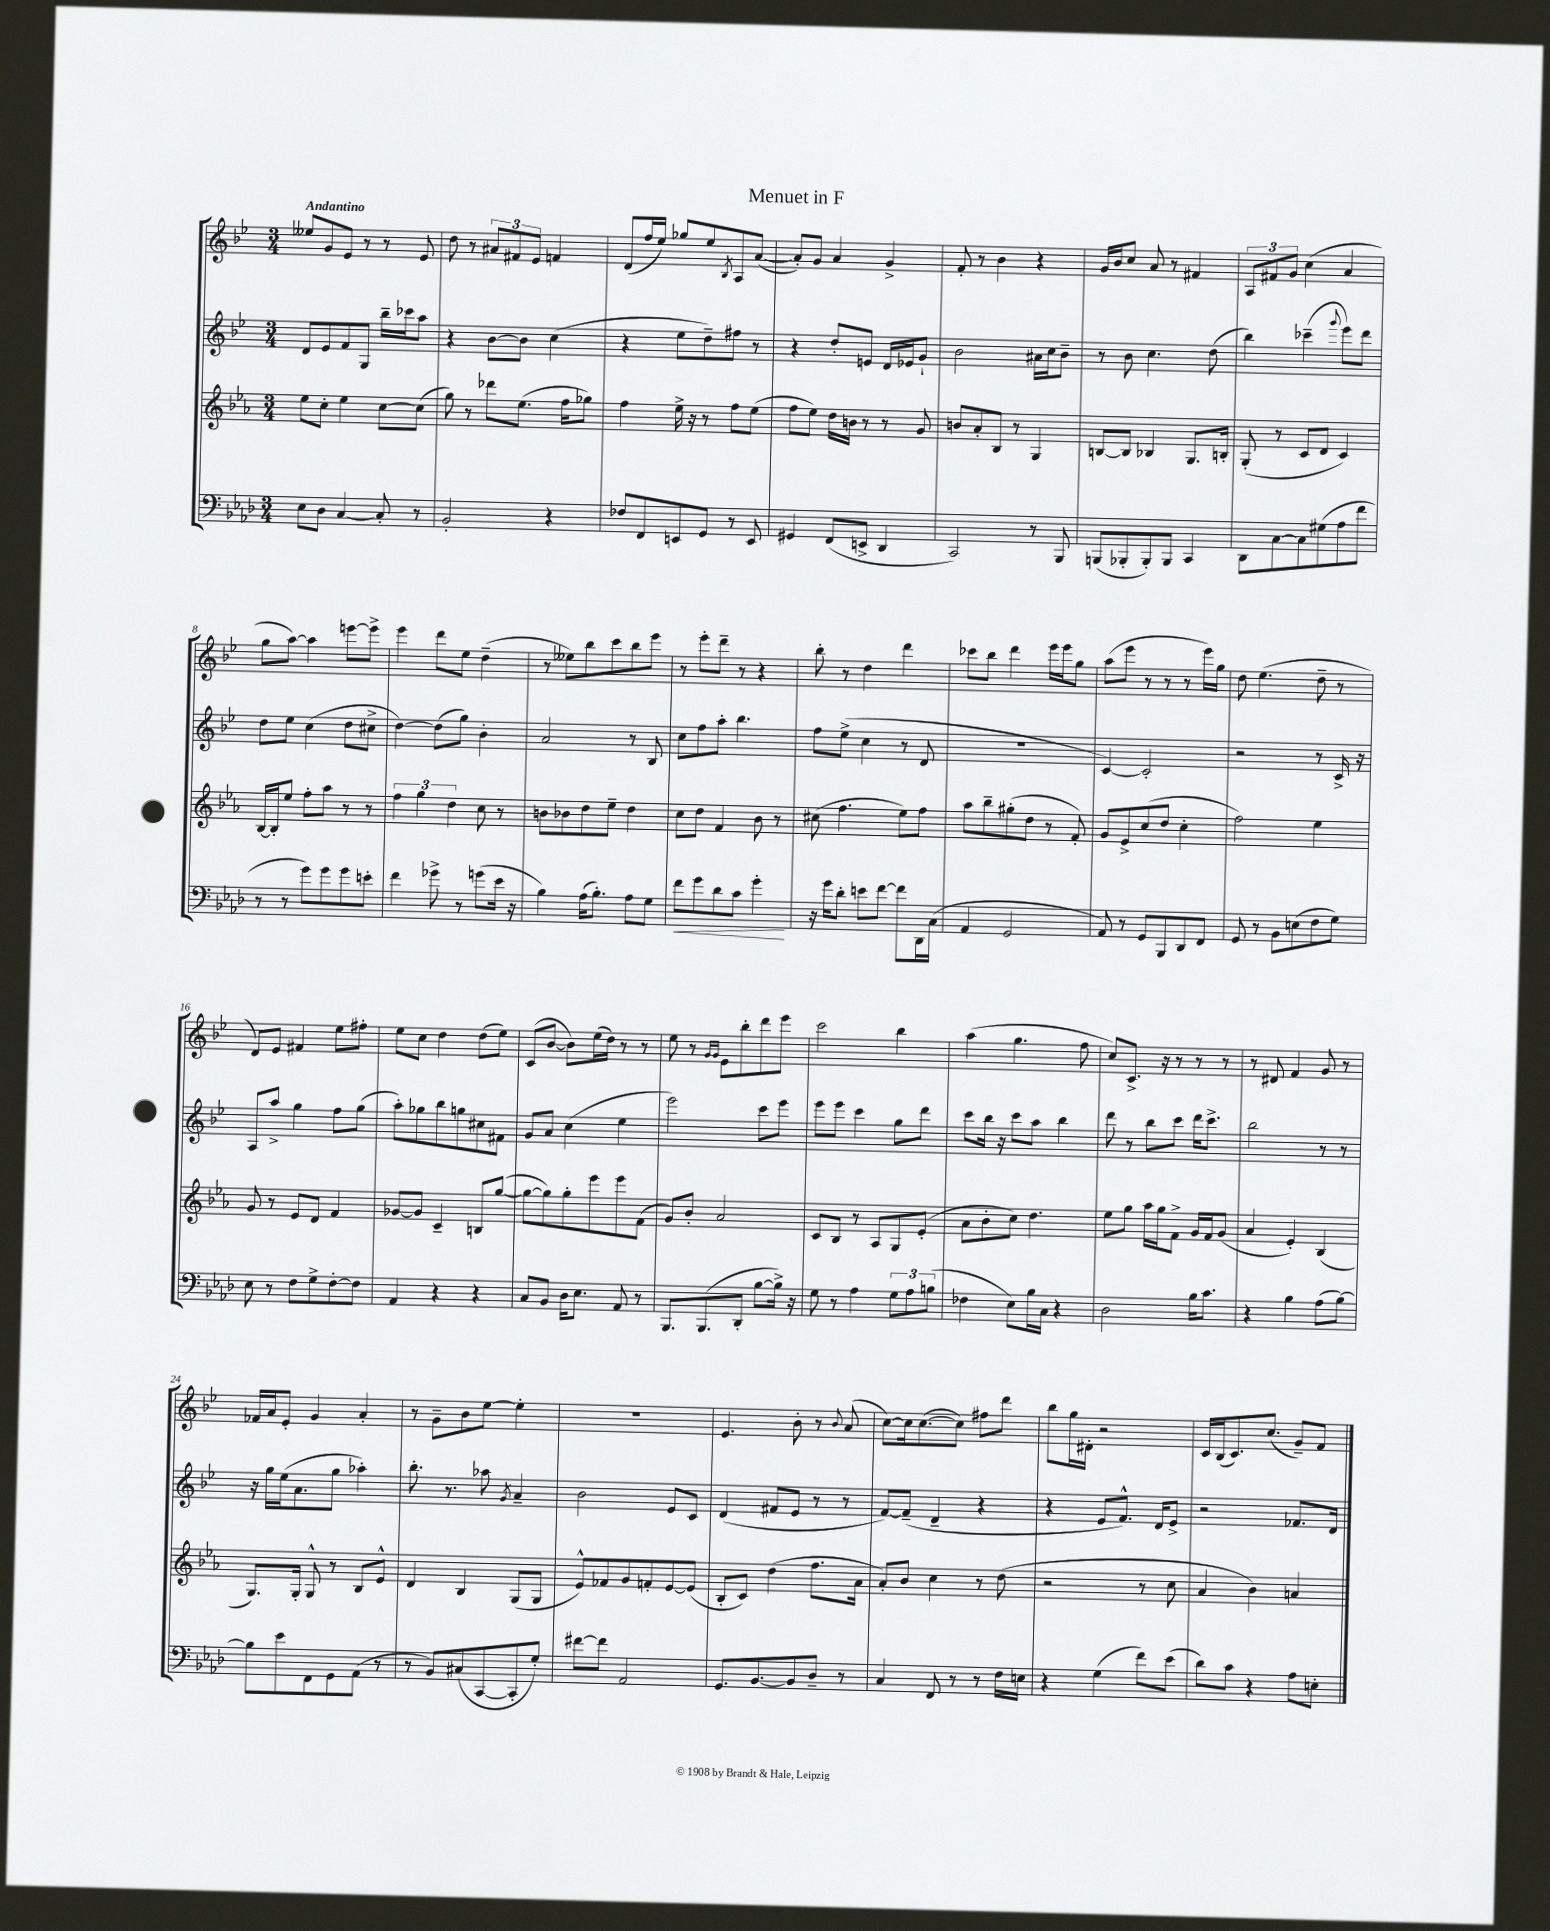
\header { title = "Menuet in F" }
<<
\new StaffGroup <<
\new Staff = "s0" {
    \clef treble \key bes \major \numericTimeSignature \time 3/4 \tempo "Andantino"
    eeses''8 g'8 ees'8 r8 r8 ees'8 |
    d''8 r8 \tuplet 3/2 { ais'8 fis'8 ees'8 } f'4 |
    d'8( f''16 ees''16) ges''8 ees''8 \acciaccatura { bes8 } a8 a'8~( |
    a'8-.) g'8 a'4 g'4-> |
    f'8-. r8 bes'4 r4 |
    g'16 bes'16 c''8 a'8 r8 fis'4 |
    \tuplet 3/2 { a8 fis'8 g'8 } c''4( a'4 |
    g''8 a''8~) a''4 e'''8~ e'''8-> |
    ees'''4 d'''8 ees''8 d''4--( |
    r8 eeses''8) bes''8 c'''8 bes''8 ees'''8 |
    r8 ees'''8-. d'''8-- r8 r4 |
    bes''8-. r8 d''4 d'''4 |
    ces'''8 bes''8 d'''4 ees'''16 ees'''16 g''8 |
    a''8( ees'''8 r8 r8 r8 ees'''16) g''16 |
    d''8 ees''4.( d''8-- r8 |
    d'8) ees'8 fis'4 ees''8 fis''8-. |
    ees''8 c''8 d''4 d''8( ees''8) |
    c'8( bes'8~ bes'8) ees''16( d''16) r8 r8 |
    ees''8 r8 \grace { g'16 g'16 } ees'8 bes''8-. d'''8 ees'''8 |
    c'''2 bes''4 |
    a''4( g''4. f''8 |
    c''8) c'8.-> r16 r8 r8 r8 |
    r8 dis'8 f'4 g'8 r8 |
    fes'16 a'16 ees'8-. g'4 a'4-. |
    r8 g'8-- bes'8 ees''8~ ees''4-. |
    R2. |
    ees'4. bes'8-. r8 \appoggiatura { bes'8 } a'8( |
    c''8~) c''16 c''8.~( c''8) fis''8 d'''8 |
    bes''8 g''16 dis'16-. r2 |
    c'16 bes16( c'8.) c''8.( g'8--) f'8 \bar "|." |
}
\new Staff = "s1" {
    \clef treble \key bes \major \numericTimeSignature \time 3/4
    d'8 ees'8 f'8 g8 bes''16-- ces'''16 a''8 |
    r4 bes'8~ bes'8 c''4( |
    r4 ees''8 d''8--) fis''8 r8 |
    r4 d''8-. e'8 d'16 ees'16 g'8-! |
    bes'2 ais'16 c''16 bes'8-- |
    r8 bes'8 c''4. d''8( |
    bes''4) ces'''4--( \appoggiatura { g'''8 } ees'''8) d'''8 |
    d''8 ees''8 c''4( d''8 cis''8-> |
    d''4~) d''8( g''8) bes'4-. |
    a'2 r8 bes8 |
    c''8 f''8 a''8-. bes''4. |
    f''8 ees''8->( c''4 r8 d'8 |
    R2. |
    c'4~) c'2-. |
    r2 r8 c'16-> r16 |
    a8 a''8-> g''4 f''8 g''8( |
    a''8-.) ges''8 bes''8 g''8 cis''8 fis'8 |
    g'8 a'8 c''4( ees''4 |
    ees'''2) c'''8 ees'''8 |
    ees'''8 ees'''8 c'''4 g''8 d'''8 |
    c'''8 bes''16 r16 c'''8 a''8 bes''4 |
    d'''8 r8 bes''8 c'''8 d'''16 c'''8.-> |
    bes''2 r8 r8 |
    r16 g''16 ees''16( a'8. g''8 aes''4-.) |
    bes''8.-. r8. aes''8 \acciaccatura { g'8 } a'4-- |
    bes'2 ees'8 c'8 |
    d'4( fis'8 ees'8 r8 r8 |
    f'8~) f'8--( d'4-- r4 |
    r4 ees'8 f'8.-^) d'16 ees'8-> |
    r2 fes'8. d'16 \bar "|." |
}
\new Staff = "s2" {
    \clef treble \key ees \major \numericTimeSignature \time 3/4
    ees''8 c''8-. ees''4 c''8~ c''8( |
    g''8) r8 des'''8 ees''8.( f''16 ges''8) |
    f''4 ees''16-> r16 r8 f''8 ees''8( |
    f''8 ees''8) d''16 b'16 r8 r8 g'8 |
    b'8 aes'8-. bes8 r8 g4 |
    b8~ b8 bes4 g8. b16-. |
    g8-.( r8 c'8 d'8 c'4) |
    bes16~ bes16-. ees''8 f''8-. aes''8 r8 r8 |
    \tuplet 3/2 { f''4 g''4 d''4 } c''8 r8 |
    b'8 bes'8 d''8 ees''8-- d''4 |
    c''8 d''8 f'4 bes'8 r8 |
    cis''8( f''4. ees''8) f''8 |
    aes''8 bes''8-- gis''8-.( d''8 r8 f'8-.) |
    g'8 ees'8-> c''8( d''8 c''4-. |
    f''2) ees''4 |
    g'8 r8 ees'8 d'8 f'4 |
    ges'8~ ges'8 c'4-- b8 g''8~( |
    g''8~ g''8) g''8-. ees'''8 ees'''8 f'8( |
    g'8) bes'8-. aes'2 |
    c'8 bes8 r8 aes8 g8 ees'8-.( |
    aes'8 bes'8-. c''8) d''4. |
    ees''8 g''8 aes''16 g''16 f'8-> g'16 f'16 g'8( |
    aes'4 ees'4-.) bes4( |
    g8.) g16-. g8-^ r8 bes8 ees'8-^ |
    d'4 bes4 g8( g8 |
    ees'8-^) fes'8 g'8 f'8-. ees'8~ ees'8( |
    bes8-. c'8) d''4( f''8. aes'16 |
    aes'8-.) bes'8 c''4 r8 d''8( |
    r2 r8 c''8 |
    aes'4 bes'4) a'4 \bar "|." |
}
\new Staff = "s3" {
    \clef bass \key aes \major \numericTimeSignature \time 3/4
    ees8 des8 c4~ c8-. r8 |
    bes,2-. r4 |
    fes8 f,8 e,8 g,8 r8 e,8 |
    gis,4 f,8( e,8-> des,4 |
    c,2) r8 bes,,8 |
    b,,8( bes,,8-. bes,,8-.) bes,,8 c,4 |
    des,8 c8~ c8 gis8( aes8 f'8 |
    r8 r8 g'8) g'8 g'8 e'8-. |
    f'4 ges'8-> r8 g'8( ees'16 r16 |
    bes4) aes16( bes8.-.) aes8 g8 |
    f'8\< g'8 des'8 c'8 g'4-.\! |
    r16 g'16 des'8-. e'8 f'8~ f'8 des,16 c16( |
    aes,4 g,2 |
    aes,8) r8 g,8 bes,,8 des,8 f,8 |
    g,8 r8 bes,8 e8( f8 g8) |
    ees8 r8 f8 g8-> f8~-. f8 |
    aes,4 r4 r4 |
    c8 bes,8 des16 ees8. aes,8 r8 |
    bes,,8. bes,,8.( des,8-. bes8~ bes16->) r16 |
    g8 r8 aes4 \tuplet 3/2 { g8 aes8 b8( } |
    fes4 ees8) bes16 c16 r4 |
    des2 bes16 c'8. |
    r4 bes4 aes8( bes8~) |
    bes8 ees'8 f,8 g,8 aes,8( r8 |
    r8 bes,8) cis8( c,8~ c,8-. g8-.) |
    fis'8~ fis'8 aes,2 |
    g,8. bes,8.~ bes,8 des8-- r8 |
    c4 f,8 r8 r8 f16 e16 |
    r4 g4( f'8) ees'8( |
    des'8) c'8 r4 aes8 e8-. \bar "|." |
}
>>
>>
